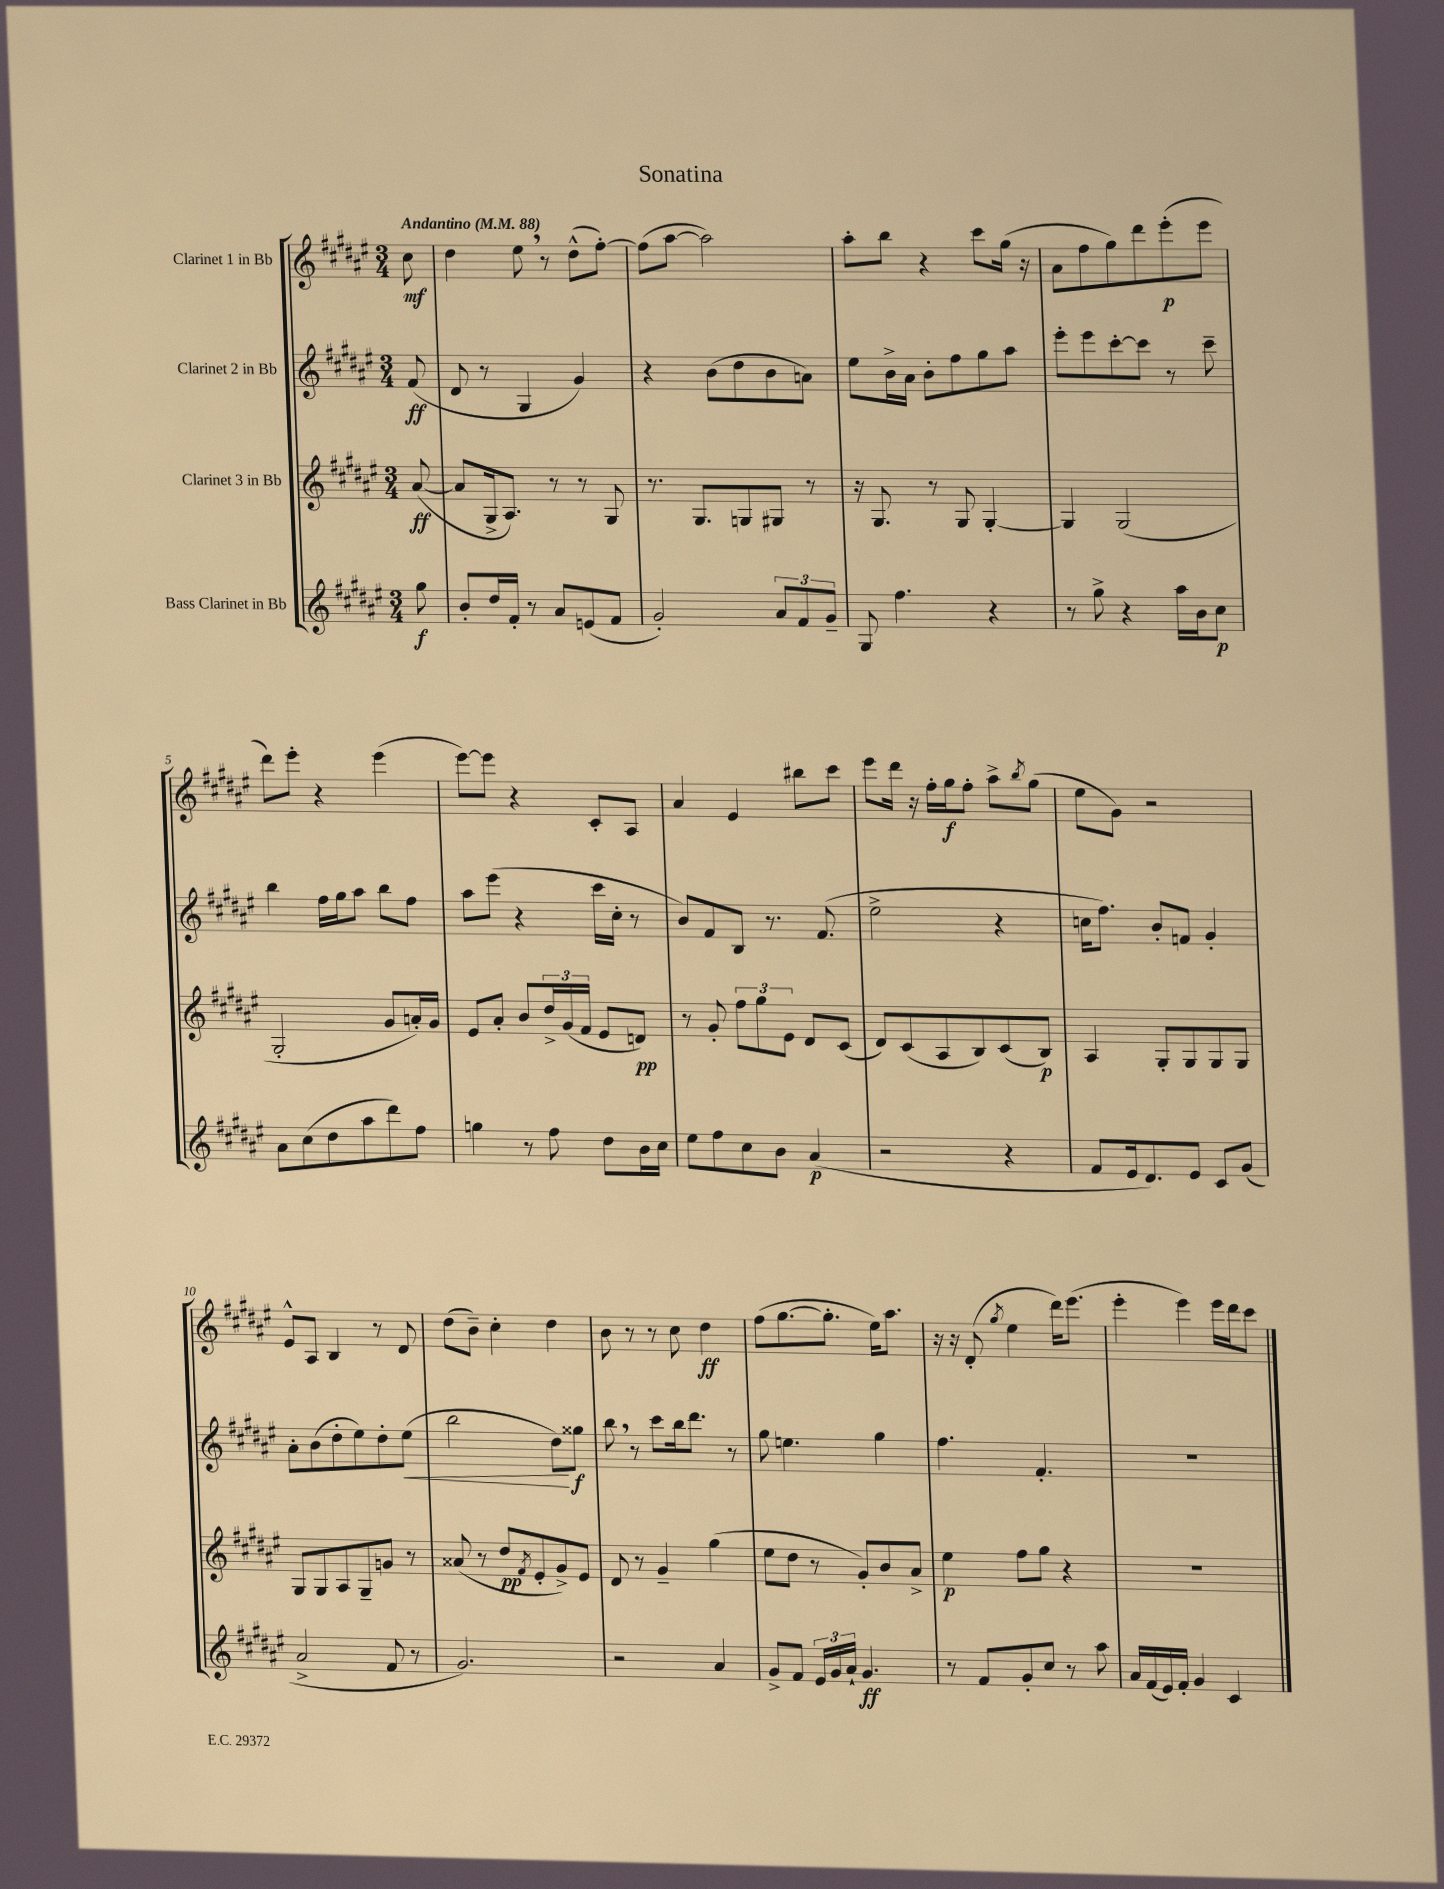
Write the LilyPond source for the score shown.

\header { title = "Sonatina" }
<<
\new StaffGroup <<
\new Staff = "s0" \with { instrumentName = "Clarinet 1 in Bb" } {
    \clef treble \key fis \major \numericTimeSignature \time 3/4 \partial 8 \tempo "Andantino" 4 = 88
    cis''8\mf |
    dis''4 eis''8 \breathe r8 dis''8-^( fis''8~-.) |
    fis''8( ais''8~ ais''2) |
    ais''8-. b''8 r4 cis'''8 gis''16( r16 |
    ais'8 fis''8 gis''8) dis'''8 eis'''8-.\p( eis'''8 |
    dis'''8) eis'''8-. r4 eis'''4( |
    eis'''8~) eis'''8 r4 cis'8-. ais8 |
    ais'4 eis'4 bis''8 cis'''8 |
    eis'''8 dis'''16 r16 fis''16-. gis''16\f fis''8-. ais''8-> \acciaccatura { b''8 } gis''8( |
    eis''8 gis'8) r2 |
    eis'8-^ ais8 b4 r8 dis'8 |
    dis''8( b'8--) cis''4-. dis''4 |
    b'8 r8 r8 cis''8 dis''4\ff |
    fis''8( gis''8.~ gis''8.-. eis''16) ais''8. |
    r16 r16 dis'8-.( \acciaccatura { gis''8 } eis''4 dis'''16) eis'''8.( |
    eis'''4-. eis'''4) eis'''16 dis'''16 cis'''8 \bar "|." |
}
\new Staff = "s1" \with { instrumentName = "Clarinet 2 in Bb" } {
    \clef treble \key fis \major \numericTimeSignature \time 3/4 \partial 8
    fis'8\ff( |
    dis'8 r8 gis4 gis'4) |
    r4 b'8( dis''8 b'8 a'8) |
    eis''8 b'16-> ais'16 b'8-. fis''8 gis''8 ais''8 |
    eis'''8-. eis'''8 cis'''8~-. cis'''8 r8 cis'''8-- |
    b''4 fis''16 gis''16 ais''8 b''8 fis''8 |
    ais''8 eis'''8( r4 cis'''16 cis''16-. r8 |
    b'8) fis'8 b8 r8. fis'8.( |
    eis''2-> r4 |
    c''16 fis''8.) b'8-. f'8 gis'4-. |
    ais'8-. b'8( dis''8-. eis''8) dis''8-. eis''8\<( |
    b''2 dis''8\!) gisis''8\f |
    b''8 \breathe r8 cis'''8 b''16 dis'''8. r8 |
    gis''8 e''4. gis''4 |
    fis''4. fis'4.-. |
    R2. \bar "|." |
}
\new Staff = "s2" \with { instrumentName = "Clarinet 3 in Bb" } {
    \clef treble \key fis \major \numericTimeSignature \time 3/4 \partial 8
    ais'8~\ff( |
    ais'8 gis16-> ais8.) r8 r8 gis8 |
    r8. gis8. g8 gis8 r8 |
    r16 gis8. r8 gis8 gis4~-. |
    gis4 gis2( |
    gis2-. gis'8 a'16-.) gis'16 |
    eis'8 ais'8-. b'8 \tuplet 3/2 { dis''16-> gis'16( fis'16 } eis'8 d'8\pp) |
    r8 gis'8-. \tuplet 3/2 { fis''8 gis''8 eis'8 } dis'8 cis'8( |
    dis'8) cis'8( ais8 b8) cis'8( b8\p) |
    ais4 gis8-. gis8 gis8 gis8 |
    gis8 gis8 ais8 gis8-- g'8 r8 |
    aisis'8( r8 dis''8\pp \acciaccatura { fis'8 } eis'8-. gis'8->) eis'8 |
    dis'8 r8 gis'4-- gis''4( |
    eis''8 dis''8 r8 gis'8-.) b'8 ais'8-> |
    eis''4\p fis''8 gis''8 r4 |
    R2. \bar "|." |
}
\new Staff = "s3" \with { instrumentName = "Bass Clarinet in Bb" } {
    \clef treble \key fis \major \numericTimeSignature \time 3/4 \partial 8
    gis''8\f |
    b'8-. dis''16 fis'16-. r8 ais'8 e'8( fis'8 |
    gis'2-.) \tuplet 3/2 { ais'8 fis'8 gis'8-- } |
    gis8 fis''4. r4 |
    r8 gis''8-> r4 ais''16 b'16 cis''8\p |
    ais'8 cis''8( dis''8 ais''8 dis'''8) fis''8 |
    g''4 r8 fis''8 dis''8 b'16 cis''16 |
    eis''8 fis''8 cis''8 b'8 ais'4\p( |
    r2 r4 |
    fis'8 eis'16 dis'8.) eis'8 cis'8 gis'8( |
    ais'2-> fis'8 r8 |
    gis'2.) |
    r2 ais'4 |
    gis'8-> fis'8 \tuplet 3/2 { eis'16 gis'16 ais'16-! } gis'4.\ff |
    r8 fis'8 gis'8-. cis''8 r8 ais''8 |
    ais'16 fis'16( eis'16) fis'16-. gis'4 cis'4 \bar "|." |
}
>>
>>
